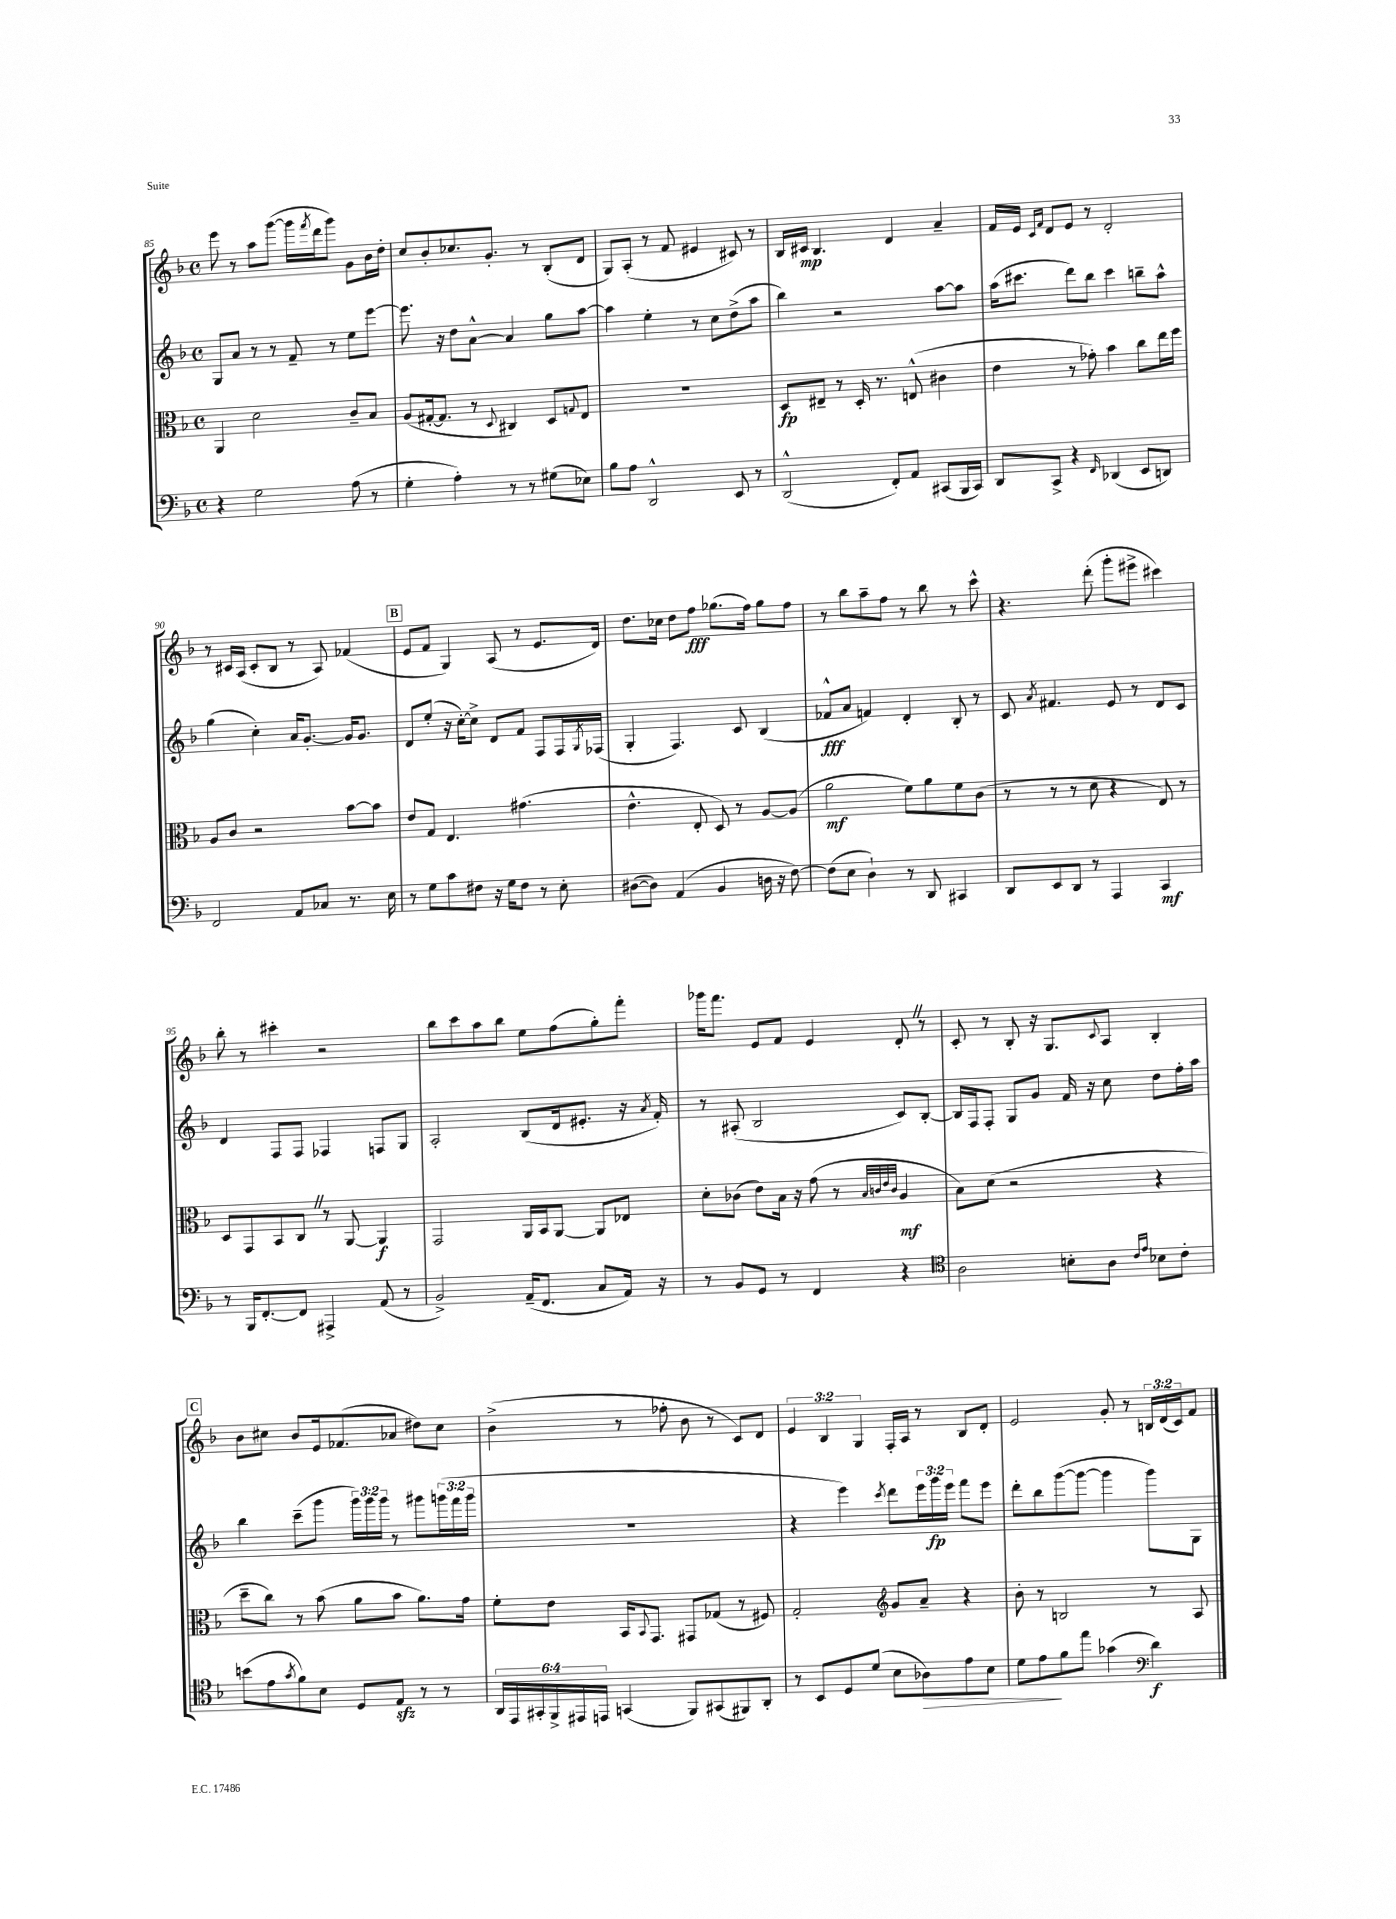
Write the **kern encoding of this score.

**kern	**dynam	**kern	**dynam	**kern	**dynam	**kern	**dynam
*part4	*part4	*part3	*part3	*part2	*part2	*part1	*part1
*staff4	*staff4	*staff3	*staff3	*staff2	*staff2	*staff1	*staff1
*clefF4	*	*clefC3	*	*clefG2	*	*clefG2	*
*k[b-]	*	*k[b-]	*	*k[b-]	*	*k[b-]	*
*M4/4	*	*M4/4	*	*M4/4	*	*M4/4	*
*met(c)	*	*met(c)	*	*met(c)	*	*met(c)	*
=85	=85	=85	=85	=85	=85	=85	=85
4r	.	4AA/	.	8G/L	.	8eee\	.
.	.	.	.	8a/J	.	8r	.
2G\	.	2d\	.	8r	.	8aa\L	.
.	.	.	.	8r	.	([8ggg\J	.
.	.	.	.	8f~/	.	16ggg\LL]	.
.	.	.	.	.	.	8qfff/	.
.	.	.	.	.	.	16ddd\J	.
.	.	.	.	8r	.	8ggg\J)	.
(8A\	.	8c~/L	.	8ee\L	.	8g\L	.
8r	.	8B-/J	.	[8eee\J	.	16b-\L	.
.	.	.	.	.	.	16dd'\JJ	.
=86	=86	=86	=86	=86	=86	=86	=86
4G'\	.	(8A/L	.	8.eee\]	.	8cc/L	.
.	.	[16G#X'/k	.	.	.	8b-'/	.
.	.	8.G#/J]	.	16r	.	.	.
4A'\)	.	.	.	8dd\L	.	8.cc-X/	.
.	.	8r	.	[8a^^\J	.	.	.
.	.	.	.	.	.	8.g'/J	.
.	.	8qqD/	.	.	.	.	.
8r	.	4C#X/)	.	4a/]	.	.	.
8r	.	.	.	.	.	8r	.
(8G#X\L	.	8D/L	.	8gg\L	.	(8B-'/L	.
.	.	8qqGn/	.	.	.	.	.
8E-X\J)	.	8E/J	.	[8aa\J	.	8d/J	.
=87	=87	=87	=87	=87	=87	=87	=87
8B-\L	.	1r	.	4aa\]	.	8G/L)	.
8A\J	.	.	.	.	.	(8A'/J	.
2DD^^/	.	.	.	4ee'\	.	8r	.
.	.	.	.	.	.	8f/	.
.	.	.	.	8r	.	4e#X/	.
.	.	.	.	8cc\L	.	.	.
8EE/	.	.	.	(8dd^\	.	8c#X/)	.
8r	.	.	.	8aa\J	.	8r	.
=88	=88	=88	=88	=88	=88	=88	=88
(2DD^^/	.	8D/L	fp	4bb-\)	.	16B-/LL	.
.	.	.	.	.	.	16c#X/JJ	mp
.	.	8E#X~/J	.	.	.	4.B-/	.
.	.	8r	.	2r	.	.	.
.	.	16D'/	.	.	.	.	.
.	.	8.r	.	.	.	.	.
8FF'/L)	.	.	.	.	.	4d/	.
8AA/J	.	(8En^^/	.	.	.	.	.
(8CC#X/L	.	4c#X\	.	[8aa\L	.	4a~/	.
16BBB-/L	.	.	.	8aa\J]	.	.	.
16CC#/JJ)	.	.	.	.	.	.	.
=89	=89	=89	=89	=89	=89	=89	=89
8DD/L	.	4e\	.	(16aa\KL	.	16f/LL	.
.	.	.	.	8.ccc#X\J	.	16e/JJ	.
.	.	.	.	.	.	16qqc/LL	.
.	.	.	.	.	.	16qqf/JJ	.
8CC^/J	.	.	.	.	.	8d/L	.
4r	.	8r	.	8ddd\L)	.	8e/J	.
.	.	8g-X'\)	.	8bb-\J	.	8r	.
16qqFF/	.	.	.	.	.	.	.
(4DD-X/	.	4b-\	.	4ccc#\	.	2d'/	.
8EE/L	.	8cc\L	.	8bbn~\L	.	.	.
8DDn/J)	.	16ee\L	.	8aa^^\J	.	.	.
.	.	16ff\JJ	.	.	.	.	.
!!LO:LB:g=z
=90	=90	=90	=90	=90	=90	=90	=90
2FF/	.	8A/L	.	(4gg\	.	8r	.
.	.	8c/J	.	.	.	16c#X/LL	.
.	.	.	.	.	.	(16A/JJ	.
.	.	2r	.	4cc'\)	.	8c#'/L	.
.	.	.	.	.	.	8B-/J	.
8AA/L	.	.	.	16a/KL	.	8r	.
.	.	.	.	[8.g'/J	.	.	.
8C-X/J	.	.	.	.	.	8A/)	.
8.r	.	[8b-\L	.	16g/KL]	.	(4f-X/	.
.	.	.	.	8.g/J	.	.	.
.	.	8b-\J]	.	.	.	.	.
16E\	.	.	.	.	.	.	.
!!LO:REH:place=s1:t=B
=91	=91	=91	=91	=91	=91	=91	=91
8r	.	8e/L	.	8d/L	.	8e/L	.
8G\L	.	8G/J	.	(8ee'/J	.	8f/J	.
8c\	.	4.E/	.	16r	.	4G/)	.
.	.	.	.	[16cc'\KL)	.	.	.
8F#X\J	.	.	.	8cc^\J]	.	.	.
16r	.	.	.	8d/L	.	(8A/	.
16G\KL	.	.	.	.	.	.	.
8F#\J	.	(4.g#X\	.	8f/J	.	8r	.
8r	.	.	.	8F/L	.	8.e/L	.
8E'\	.	.	.	16F/L	.	.	.
.	.	.	.	8qG/	.	.	.
.	.	.	.	(16F-X/JJ	.	16d/Jk)	.
=92	=92	=92	=92	=92	=92	=92	=92
([8D#X\L	.	4.e^^\	.	4G'/	.	8.dd\L	.
8D#\J])	.	.	.	.	.	.	.
.	.	.	.	.	.	16cc-X\Jk	.
(4AA/	.	.	.	4.F/)	.	8dd\L	.
.	.	8E'/	.	.	.	8ff\J	fff
4BB-/	.	8D/)	.	.	.	(8.gg-X\L	.
.	.	8r	.	8c/	.	.	.
.	.	.	.	.	.	16ff\Jk)	.
16Dn\	.	[8A/L	.	(4B-/	.	8gg-\L	.
16r	.	.	.	.	.	.	.
[8F\)	.	(8A/J]	.	.	.	8ff\J	.
=93	=93	=93	=93	=93	=93	=93	=93
(8F\L]	.	2a\	mf	8f-X^^/L	fff	8r	.
8E\J	.	.	.	8a/J	.	8bb-\L	.
4D`\)	.	.	.	4fn/)	.	8aa~\	.
.	.	.	.	.	.	8ff\J	.
8r	.	8f\L)	.	4d'/	.	8r	.
8DD/	.	8a\	.	.	.	8bb-\	.
4CC#X/	.	8f\	.	8B-'/	.	8r	.
.	.	(8c\J	.	8r	.	8ccc^^\	.
=94	=94	=94	=94	=94	=94	=94	=94
8DD/L	.	8r	.	8c/	.	4.r	.
.	.	.	.	8qa/	.	.	.
8EE/	.	8r	.	4.f#X/	.	.	.
8DD/J	.	8r	.	.	.	.	.
8r	.	8d\	.	.	.	(8ddd'\	.
4AAA/	.	4r	.	8e/	.	8ggg'\L	.
.	.	.	.	8r	.	8eee#X^\J	.
4CC/	mf	8E/)	.	8d/L	.	4ccc#X\)	.
.	.	8r	.	8c/J	.	.	.
!!LO:LB:g=z
=95	=95	=95	=95	=95	=95	=95	=95
8r	.	8D/L	.	4d/	.	8bb-'\	.
16BBB-/KL	.	8GG/	.	.	.	8r	.
[8.FF'/	.	.	.	.	.	.	.
.	.	8BB-/	.	8F/L	.	4ccc#X'\	.
8FF/J]	.	8CZ/J	.	8F/J	.	.	.
4AAA#X^/	.	8r	.	4F-X/	.	2r	.
.	.	[8AA/	.	.	.	.	.
(8AA/	.	4AA/]	f	8Fn/L	.	.	.
8r	.	.	.	8G/J	.	.	.
=96	=96	=96	=96	=96	=96	=96	=96
2BB-^/)	.	2GG/	.	2A'/	.	8bb-\L	.
.	.	.	.	.	.	8ccc\	.
.	.	.	.	.	.	8aa\	.
.	.	.	.	.	.	8bb-\J	.
(16AA~/KL	.	16AA/LL	.	(8B-/L	.	8ee\L	.
8.FF/J	.	16BB-/J	.	.	.	.	.
.	.	[8AA/J	.	16d/k	.	(8ff\	.
.	.	.	.	8.e#X'/J	.	.	.
8C/L	.	8AA/L]	.	.	.	8gg'\)	.
16AA/Jk)	.	8E-X/J	.	16r	.	8fff'\J	.
.	.	.	.	8qa/	.	.	.
16r	.	.	.	16f'/)	.	.	.
=97	=97	=97	=97	=97	=97	=97	=97
8r	.	8d'\L	.	8r	.	16ggg-X\KL	.
.	.	.	.	.	.	8.fff\J	.
8BB-/L	.	(8c-X\J	.	(8A#X'/	.	.	.
8GG/J	.	8e\L)	.	2B-/	.	8e/L	.
8r	.	16B-\Jk	.	.	.	8f/J	.
.	.	16r	.	.	.	.	.
4FF/	.	(8g\	.	.	.	4e/	.
.	.	8r	.	.	.	.	.
.	.	32qqB-/LLL	.	.	.	.	.
.	.	32qqcn/	.	.	.	.	.
.	.	32qqe/	.	.	.	.	.
.	.	32qqc/JJJ	.	.	.	.	.
4r	.	4A/	mf	8c/L)	.	8d'Z/	.
.	.	.	.	[8B-'/J	.	8r	.
=98	=98	=98	=98	=98	=98	=98	=98
*clefC4	*	*	*	*	*	*	*
2A\	.	8B-\L)	.	16B-/LL]	.	8c'/	.
.	.	.	.	16F/J	.	.	.
.	.	(8d\J	.	8F'/J	.	8r	.
.	.	2r	.	8G/L	.	8B-'/	.
.	.	.	.	8g/J	.	16r	.
.	.	.	.	.	.	8.G/L	.
8Bn'\L	.	.	.	16f/	.	.	.
.	.	.	.	16r	.	.	.
.	.	.	.	.	.	8qqc/	.
8A\J	.	.	.	8cc\	.	8A/J	.
16qqc/LL	.	.	.	.	.	.	.
16qqe/JJ	.	.	.	.	.	.	.
8B-X\L	.	4r	.	8dd\L	.	4B-'/	.
8c'\J	.	.	.	16ff'\L	.	.	.
.	.	.	.	16aa\JJ	.	.	.
!!LO:LB:g=z
!!LO:REH:place=s1:t=C
=99	=99	=99	=99	=99	=99	=99	=99
(8bn\L	.	8dd~\L	.	4bb-\	.	8b-\L	.
8e\	.	8cc\J)	.	.	.	8cc#X\J	.
8qg/	.	.	.	.	.	.	.
8f\)	.	8r	.	(8ccc~\L	.	8b-/L	.
8B-\J	.	(8b-\	.	8ggg\J	.	16e/k	.
.	.	.	.	.	.	(8.f-X/	.
8D/L	.	8a\L	.	24ggg\LL)	.	.	.
.	.	.	.	24ggg\	.	.	.
.	.	.	.	24ggg\JJ	.	.	.
8Ezz/J	.	8b-\J	.	8r	.	8a-X/J	.
8r	.	8.a\L)	.	8ggg#X\L	.	8dd#X\L)	.
8r	.	.	.	(24gggn\L	.	8cc#\J	.
.	.	.	.	24fff\	.	.	.
.	.	16g\Jk	.	.	.	.	.
.	.	.	.	24ggg\JJ	.	.	.
=100	=100	=100	=100	=100	=100	=100	=100
24AA/LL	.	8f'\L	.	1r	.	(4b-^\	.
24EE/	.	.	.	.	.	.	.
24GG#X'/	.	.	.	.	.	.	.
24FF^/	.	8e\J	.	.	.	.	.
24EE#X/	.	.	.	.	.	.	.
24EEn/JJ	.	.	.	.	.	.	.
(4GGn/	.	16BB-/KL	.	.	.	8r	.
.	.	8qqBB-/	.	.	.	.	.
.	.	8.GG/J	.	.	.	.	.
.	.	.	.	.	.	8ff-X'\	.
8FF/L)	.	8GG#X/L	.	.	.	8b-\	.
(8GG#X/	.	(8G-X/J	.	.	.	8r	.
8FF#X/)	.	8r	.	.	.	8c/L)	.
8AA'/J	.	8F#X/)	.	.	.	8d/J	.
=101	=101	=101	=101	=101	=101	=101	=101
8r	.	2G'/	.	4r	.	6e/	.
8BB-/L	.	.	.	.	.	.	.
.	.	.	.	.	.	6B-/	.
8D/	.	.	.	4eee\)	.	.	.
.	.	.	.	.	.	6G/	.
(8d/J	.	.	.	.	.	.	.
*	*	*clefG2	*	*	*	*	*
.	.	.	.	8qccc/	.	.	.
8B-\L	.	8g/L	.	8ddd\L	.	16F'/LL	.
.	.	.	.	.	.	16A/JJ	.
!	!LO:HP:b	!	!	!	!	!	!
8A-X\)	>	8a~/J	.	24eee\L	.	8r	.
.	.	.	.	24ggg\	fp	.	.
.	.	.	.	24eee\JJ	.	.	.
8e\	.	4r	.	8fff\L	.	8B-/L	.
8B-\J	.	.	.	8eee\J	.	8d'/J	.
=102	=102	=102	=102	=102	=102	=102	=102
8d\L	.	8b-'\	.	8ddd'\L	.	2e/	.
8e\	.	8r	.	8bb-\	.	.	.
8f\	]	2Bn/	.	([8ggg\	.	.	.
8ee\J	.	.	.	8ggg\J_	.	.	.
(4g-X\	.	.	.	4ggg\]	.	8g'/	.
.	.	.	.	.	.	8r	.
*clefF4	*	*	*	*	*	*	*
4d\)	f	8r	.	8ggg\L)	.	24Bn/LL	.
.	.	.	.	.	.	(24d/	.
.	.	.	.	.	.	24c/J)	.
.	.	8A/	.	8G\J	.	8f/J	.
==	==	==	==	==	==	==	==
*-	*-	*-	*-	*-	*-	*-	*-
